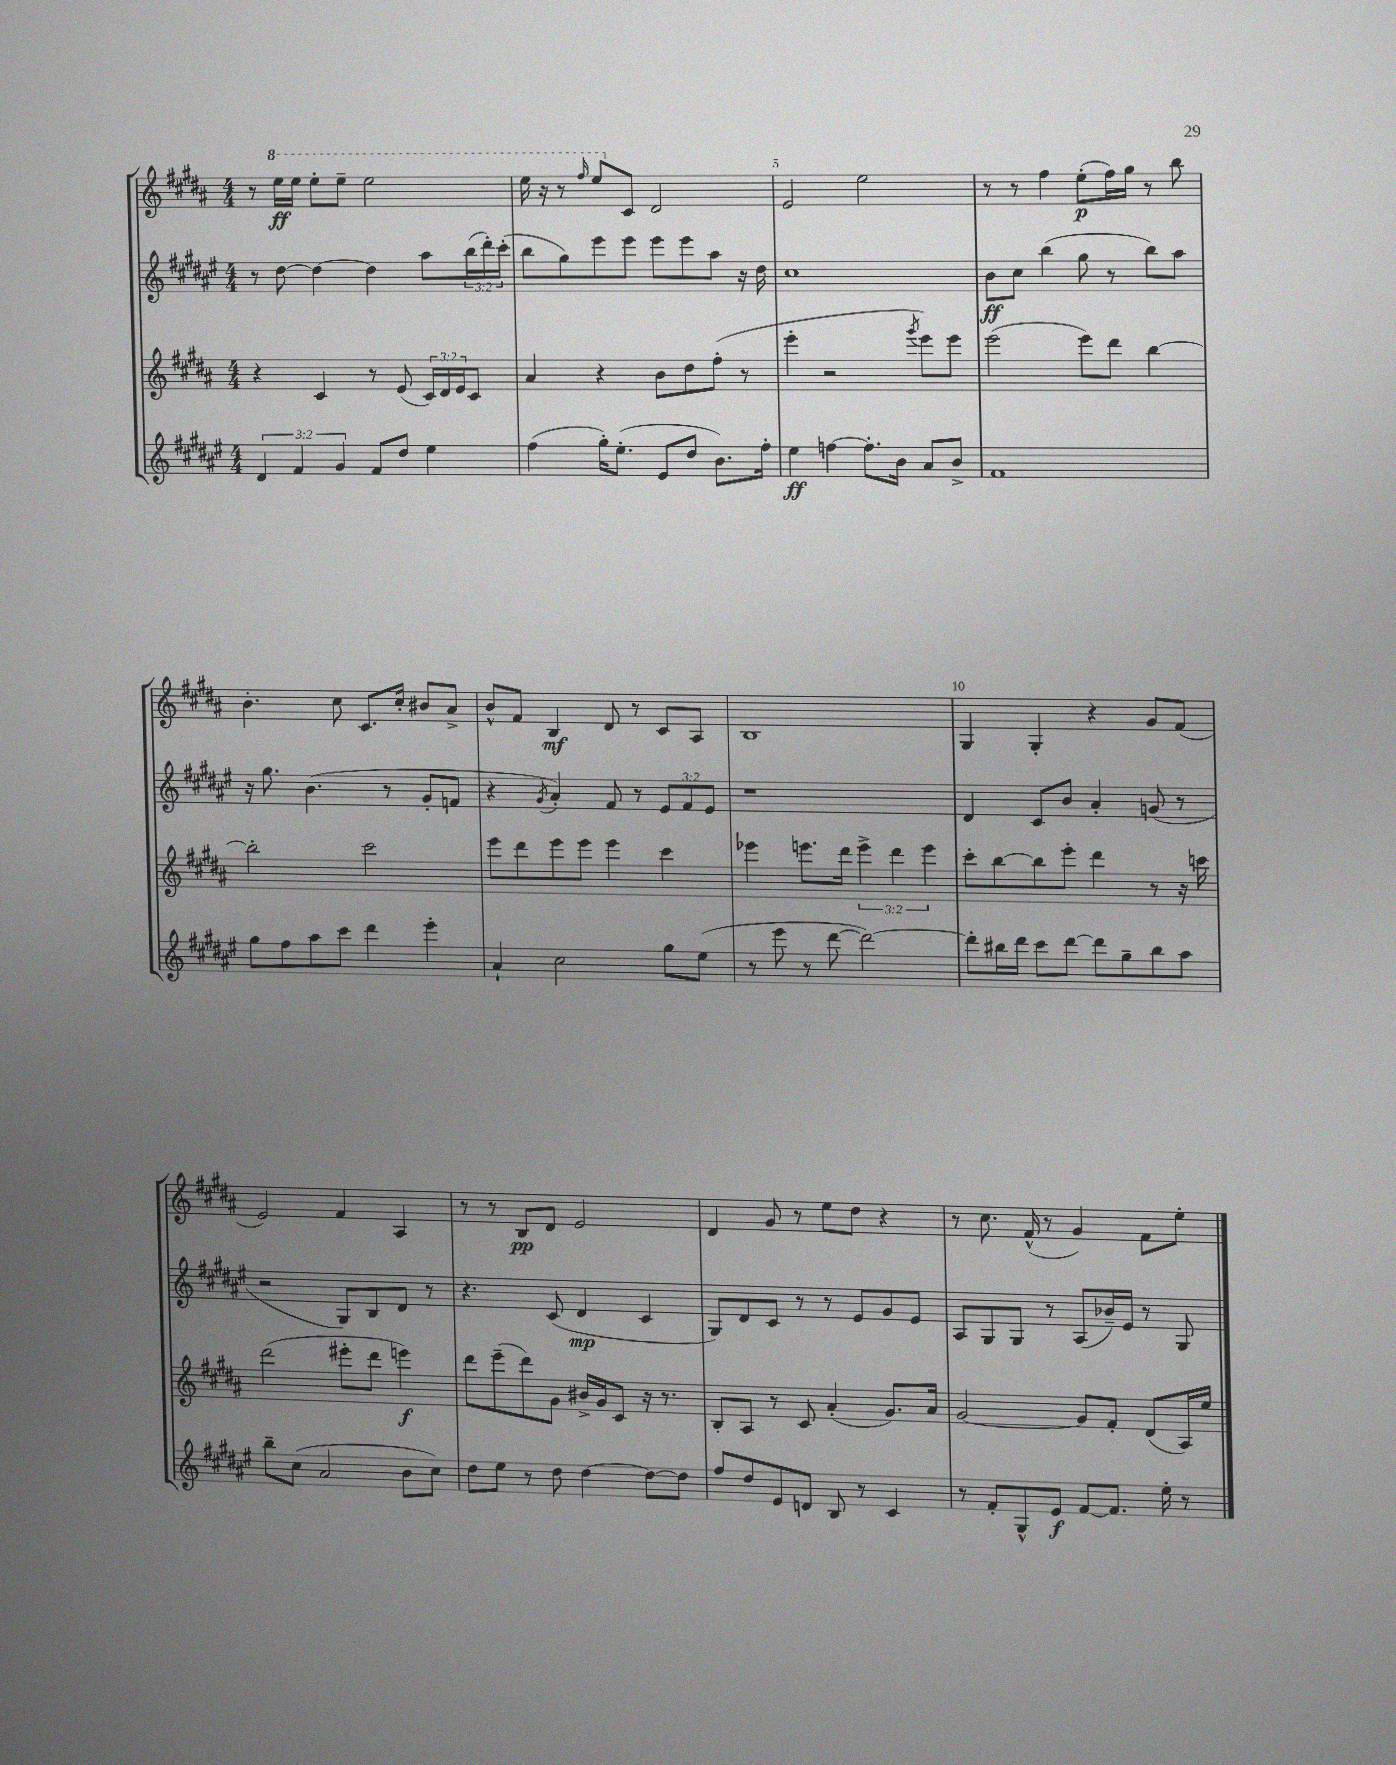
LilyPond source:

<<
\new StaffGroup <<
\new Staff = "s0" {
    \clef treble \key b \major \numericTimeSignature \time 4/4
    r8 \ottava #1 e'''16\ff e'''16 e'''8-. e'''8-- e'''2 |
    e'''16 r16 r8 \grace { fis'''16 } e'''8 \ottava #0 cis'8 dis'2 |
    e'2 e''2 |
    r8 r8 fis''4 e''8-.\p( fis''16) gis''16 r8 b''8 |
    b'4.-. cis''8 cis'8. cis''16-. bis'8 ais'8-> |
    b'8-^ fis'8 b4\mf dis'8 r8 cis'8 ais8 |
    b1 |
    gis4 gis4-. r4 gis'8 fis'8( |
    e'2) fis'4 ais4 |
    r8 r8 b8\pp dis'8 e'2 |
    dis'4 gis'8 r8 e''8 dis''8 r4 |
    r8 cis''8. fis'16-^( r8 gis'4) fis'8 e''8-. \bar "|." |
}
\new Staff = "s1" {
    \clef treble \key fis \major \numericTimeSignature \time 4/4 \override Staff.TupletNumber.text = #tuplet-number::calc-fraction-text
    r8 dis''8~ dis''4~ dis''4 ais''8 \tuplet 3/2 { b''16( dis'''16-.) cis'''16-.( } |
    b''8 gis''8) eis'''8 eis'''8 eis'''8 eis'''8 ais''8 r16 dis''16 |
    cis''1 |
    b'8\ff cis''8 b''4( gis''8 r8 b''8) ais''8 |
    r16 gis''8. b'4.( r8 gis'8-. f'8 |
    r4 \acciaccatura { gis'8 } ais'4-.) fis'8 r8 \tuplet 3/2 { eis'8 fis'8 eis'8 } |
    r1 |
    dis'4 cis'8 b'8 ais'4-. g'8( r8 |
    r2 gis8) b8 dis'8 r8 |
    r4. cis'8( dis'4\mp cis'4 |
    gis8) dis'8 cis'8 r8 r8 eis'8 gis'8 eis'8 |
    ais8 gis8 gis8 r8 ais8( bes'16--) eis'16 r8 gis8 \bar "|." |
}
\new Staff = "s2" {
    \clef treble \key b \major \numericTimeSignature \time 4/4 \override Staff.TupletNumber.text = #tuplet-number::calc-fraction-text
    r4 cis'4 r8 e'8( \tuplet 3/2 { cis'16) dis'16 e'16 } cis'8 |
    ais'4 r4 b'8 dis''8 fis''8-.( r8 |
    e'''4-. r2 \acciaccatura { gis'''8 } e'''8) e'''8 |
    e'''2( e'''8) dis'''8 b''4~ |
    b''2-. cis'''2 |
    e'''8 dis'''8 e'''8 e'''8 e'''4 cis'''4 |
    ees'''4 e'''8. dis'''16 \tuplet 3/2 { e'''4-> dis'''4 e'''4 } |
    cis'''8-. b''8~ b''8 e'''8-. dis'''4 r8 r16 c'''16 |
    dis'''2( eis'''8-. dis'''8 e'''4\f) |
    dis'''8 e'''8--( dis'''8) gis'8 bis'16-> gis'16 cis'8 r16 r8. |
    b8-. ais8 r8 cis'8 ais'4-.( gis'8.) ais'16 |
    gis'2~ gis'8 fis'8-. dis'8( ais16) e''16 \bar "|." |
}
\new Staff = "s3" {
    \clef treble \key fis \major \numericTimeSignature \time 4/4 \override Staff.TupletNumber.text = #tuplet-number::calc-fraction-text
    \tuplet 3/2 { dis'4 fis'4 gis'4 } fis'8 dis''8 eis''4 |
    fis''4( gis''16-.) eis''8.-.( eis'8 dis''8 b'8.) fis''16-. |
    eis''4\ff f''4~ f''8.-. b'16 ais'8 b'8-> |
    fis'1 |
    gis''8 fis''8 ais''8 cis'''8 dis'''4 eis'''4-. |
    ais'4-! cis''2 gis''8 eis''8( |
    r8 eis'''8 r8 dis'''8~ dis'''2~) |
    dis'''8-. bis''16 dis'''16 cis'''8 dis'''8~ dis'''8 gis''8-- bis''8 ais''8 |
    b''8-- cis''8( ais'2 b'8 cis''8) |
    dis''8 eis''8 r8 dis''8 dis''4~ dis''8~ dis''8 |
    fis''8 dis''8 eis'8 d'8 b8 r8 cis'4 |
    r8 fis'8-. gis8-^ eis'8\f fis'8~ fis'8. eis''16-. r8 \bar "|." |
}
>>
>>
\layout { \context { \Score currentBarNumber = #3 \override BarNumber.break-visibility = ##(#f #t #t) barNumberVisibility = #(every-nth-bar-number-visible 5) } }
